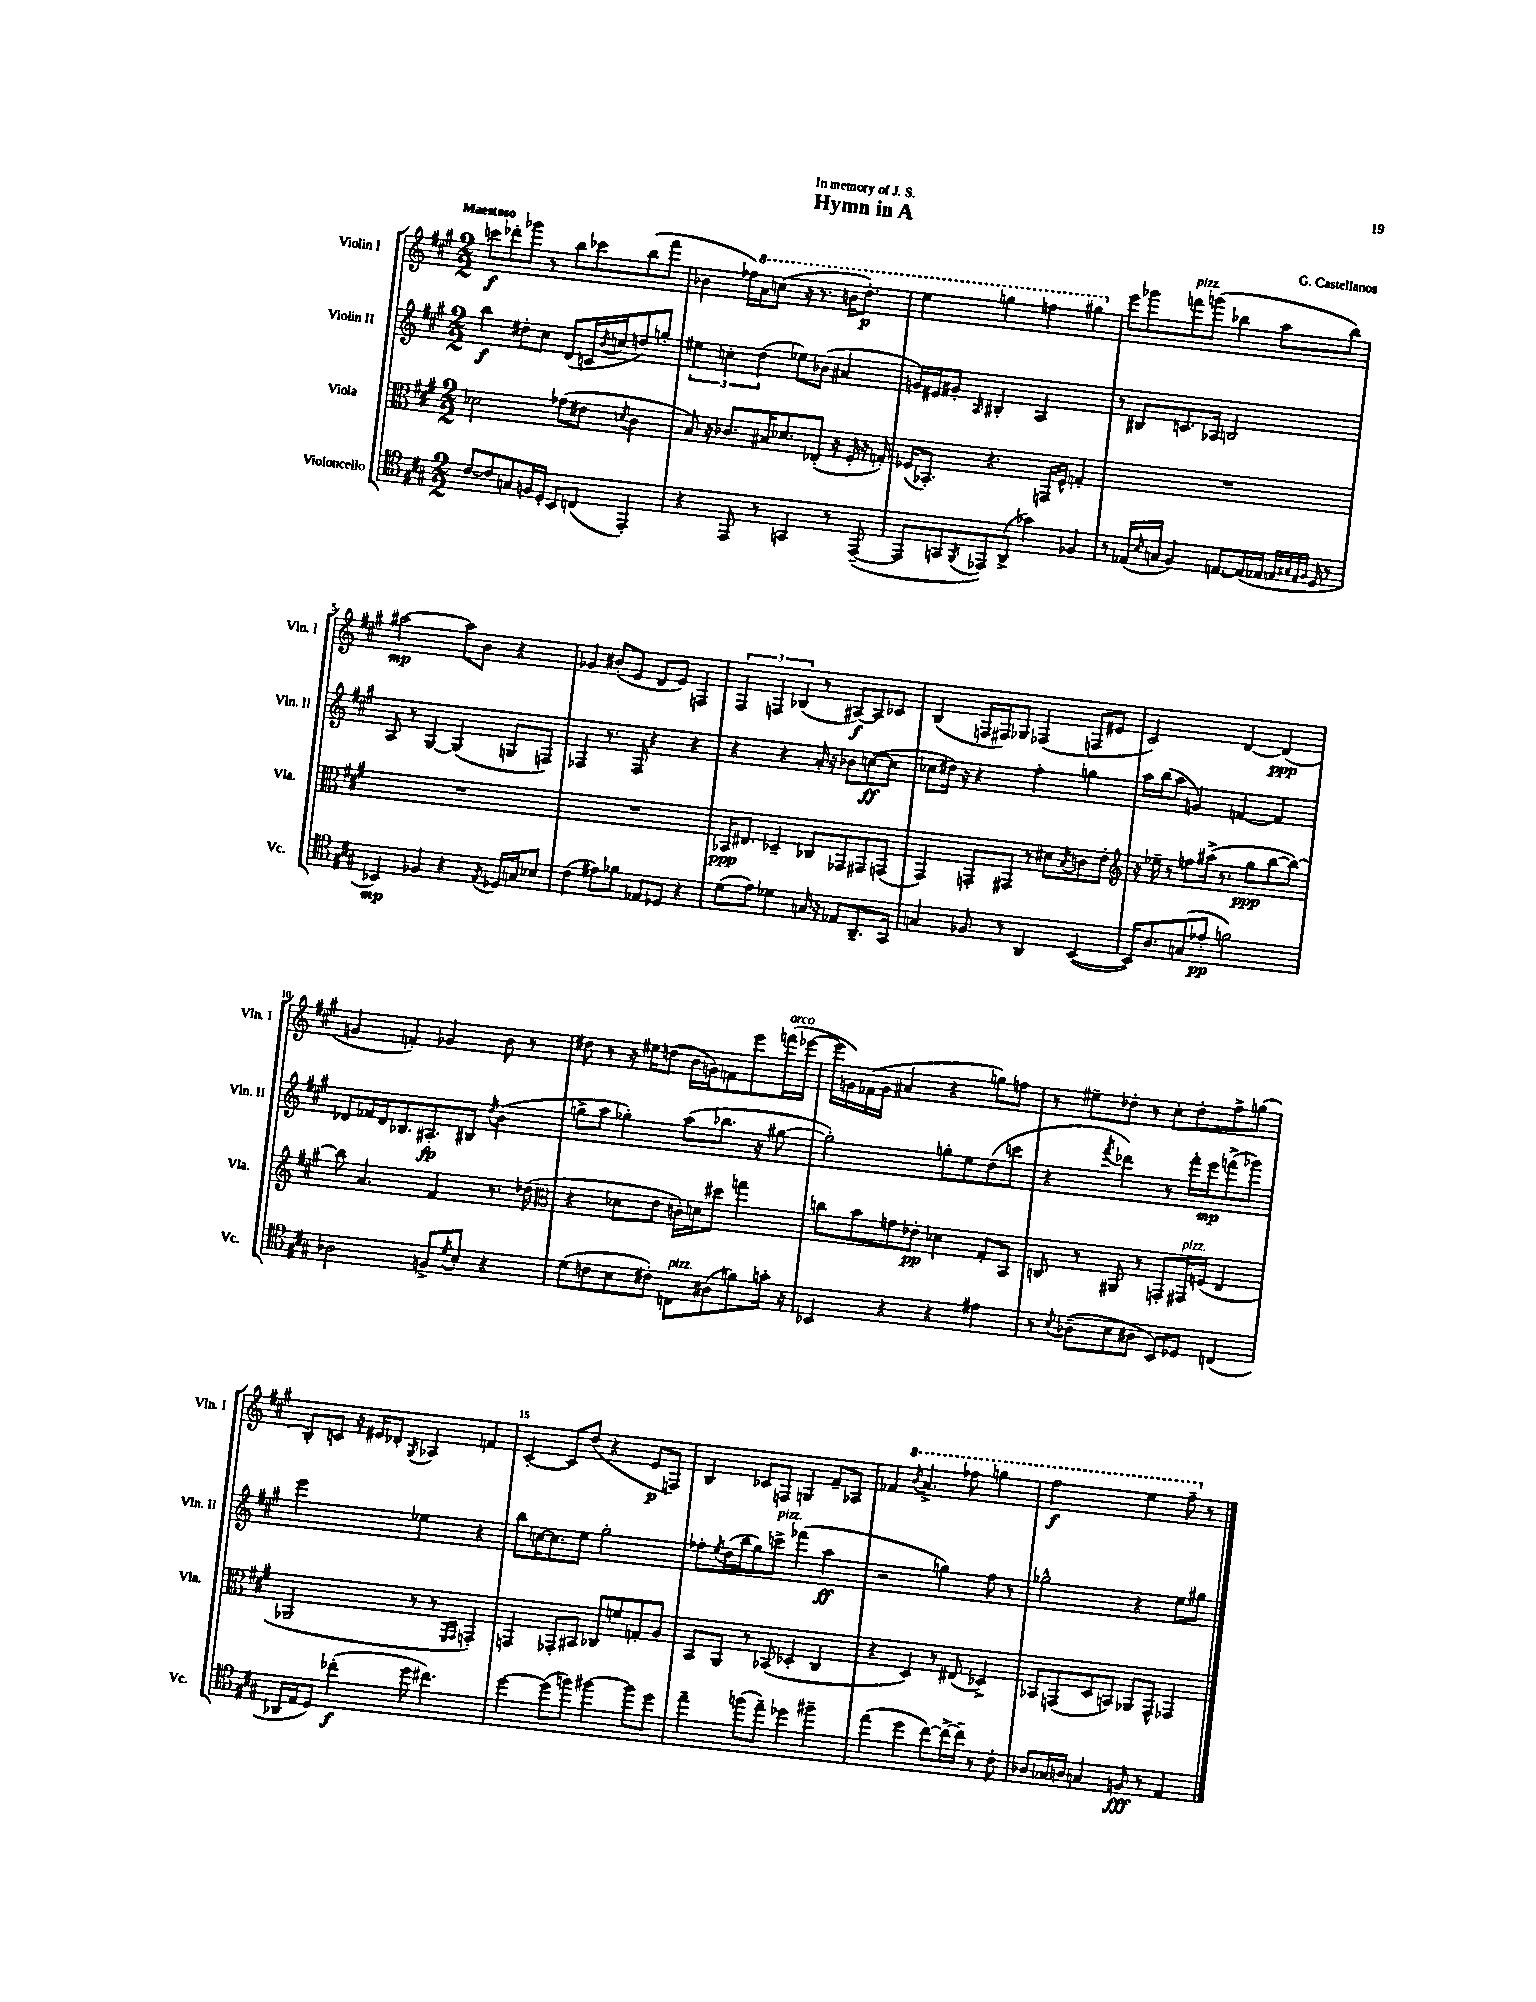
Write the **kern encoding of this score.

**kern	**kern	**kern	**kern
*staff4	*staff3	*staff2	*staff1
*clefC4	*clefC3	*clefG2	*clefG2
*k[f#c#g#]	*k[f#c#g#]	*k[f#c#g#]	*k[f#c#g#]
*M2/2	*M2/2	*M2/2	*M2/2
[8c#	2d-	4bb	8ccc
8c#]	.	.	8ddd-'
8G	.	8dd#'	8ggg-
16F	.	8cc#	8r
16D'	.	.	.
8BB	(8g-	(8d	8bb
(8C	8e#	16c	8ccc-
.	.	8qb	.
.	.	16cc	.
.	8qd	.	.
4EE')	4c#	8dd)	(8bb
.	.	8gg'	8fff#
=	=	=	=
4r	8B)	6ee#	4b-
.	16r	.	.
.	.	6cc'	.
.	8.c-	.	.
8EE	.	.	16ff-)
.	.	.	16aa
.	.	(6dd	.
8r	16B#	.	(8ccc
.	8.d-	.	.
4GG	.	8ee-)	16r
.	.	.	8.r
.	(8E-'	(8b-	.
8r	16r	4a#	16bb
.	16F#'	.	8.ddd')
([8EE~	16r	.	.
.	16G')	.	.
=	=	=	=
8EE]	(16F-	16g)	4eee
.	8.BB-')	16e#	.
8GG	.	8g#'	.
8qFF#	.	16qqA	.
8EE-)	4.r	4B#'	4ggg
(8AA^	.	.	.
4g-)	.	2A	4fff
.	16GG	.	.
.	16F-^^	.	.
4F-	4G'	.	4ggg#
=	=	=	=
8r	1r	8r	8eee
(16E-	.	8B#	8ggg-
16qqB	.	.	.
16G	.	.	.
4F#)	.	8.c	8fff
.	.	.	(8ggg
.	.	16A-	.
[8.E	.	2B	4bb-
(16E]	.	.	.
16E-	.	.	8aa
32qqE	.	.	.
32qqG#	.	.	.
32qqE	.	.	.
32qqF#	.	.	.
16D	.	.	.
8r	.	.	8bb-)
=	=	=	=
4BB-)	1r	8A	[2aa#
.	.	8r	.
4F-	.	[4G#	.
4r	.	(4G#]	8aa#]
.	.	.	8b
8qE	.	.	.
16D-	.	8G	4r
16G	.	.	.
8B-	.	8F)	.
=	=	=	=
(4c#	1r	4F-	4g-
8e#)	.	8.r	(8b#'
8f-	.	.	8e
.	.	16F-	.
8E-	.	4r	8d
8D-	.	.	8e)
4r	.	4r	4F
=	=	=	=
(8d	16BB-	4r	6F#
.	8.E#	.	.
8e)	.	.	.
.	.	.	6F
4d-	4D-~	4r	.
.	.	.	(6B-
16G	8C-	16a'	8r
16r	.	16r	.
8E-	8GG-	8b-	[8A#)
8.AA~	8GG#	([8cc	8A#]
.	(8GG	8cc]	8c-
16GG#	.	.	.
=	=	=	=
4G	4GG#)	8cc-	(4B
.	.	16dd#)	.
.	.	16r	.
8F-	8GG'	4r	16F
.	.	.	16F#)
8r	8GG#	.	8G-
4AA	8r	4ff#'	(4F-
.	8d#	.	.
.	8qB	.	.
([4BB	8c	4gg	8F
.	8e'	.	8e#
=	=	=	=
*	*clefG2	*	*
16BB])	16r	16aa	2c#)
8.A	16ee-~	(16bb	.
.	8r	8aa	.
(8G	8ff	4g)	.
8e-'	(16aa#^	.	.
.	8.r	.	.
2f)	.	[4f	[4d
.	8gg#	.	.
.	[8bb	4f]	(4d]
.	8bb_)	.	.
=	=	=	=
2A-	8bb]	8d-	4g
.	4.a	16f-	.
.	.	16d-	.
.	.	8.B-	4f')
.	.	8.A#'	.
8F^	4f#	.	4g-
8qd	.	.	.
8B'	.	8B#	.
.	.	8qdd	.
4r	8.r	(4b	8b
.	.	.	8r
.	(16dd-	.	.
=	=	=	=
*	*clefC3	*	*
(8d	4r	8gg^	8dd#
8c	.	8aa	8r
8B	8d-	4gg-')	16r
.	.	.	16ee#
8c#')	8e	.	(8dd
8C	16c')	(8aa	16b
.	16d	.	16g)
(8A#	8dd#	8.bb-	8f
8f)	4gg	.	8eee
.	.	16r	.
16g'	.	[8gg#	(16fff
16r	.	.	[16eee-
=	=	=	=
4BB-	8cc	2gg#'])	16eee-]
.	.	.	16g)
.	8b	.	(16f-
.	.	.	16g
4r	8g	.	4a#
.	8e-'	.	.
4r	4d-	8gg'	4r
.	.	8ee	.
4e#	8G#'	(8dd	8gg)
.	8BB	8ccc	8ff
=	=	=	=
8r	8C	4r	8r
8qqB	.	.	.
(8A-~	8r	.	8ee#~
.	.	8qfff#	.
8B	8AA#	4ddd-)	8dd-'
8A#	8r	.	8r
8BB)	8GG'	8r	8cc#'
8D-	16GG#	16fff#'	8dd-'
.	(16F	16eee	.
(4C	4E	(8fff^	8ff#^
.	.	8ggg-)	(8gg
=	=	=	=
16AA-	2AA-	2eee	8B')
16E	.	.	.
8D)	.	.	8c
(4cc-'	.	.	16r
.	.	.	16e#
.	.	.	8d-'
.	.	.	8qG#
8dd	8r	4ee-	4A-
4.cc#)	8r	.	.
.	16qqFF#	.	.
.	16qqGG#	.	.
.	4GG')	4r	4f
=	=	=	=
[4dd	4GG	8bb	[4c#'
.	.	[16cc	.
.	.	8.cc]	.
(8dd]	8GG-'	.	8c#]
8ff)	8BB#	8ee	(8dd
[4ff#	8C-	2gg#'	4r
.	8f	.	.
8ff#]	8G'	.	8e
8dd	8A	.	8F)
=	=	=	=
4ee~	8BB	8ff-'	4B
.	.	8qee	.
.	8AA	(16dd	.
.	.	16bb	.
(8ff	8r	8gg#)	8c-
8ee~)	(8BB-	8ccc^	8F
4dd-	4D-'	(4fff-	4G
4ff#~	4C#	4aa	8f#~
.	.	.	8A-
=	=	=	=
(4ee	4r	2r	4f-
.	.	.	8qbb
4dd	4D)	.	4.aa^
[8cc#)	8r	4gg)	.
16cc#^_	(8E#	.	8fff-
16cc#~]	.	.	.
8r	4D-^)	8ff#	4ggg
8c#'	.	8r	.
=	=	=	=
8A-	8BB-	2gg-^^	2fff#
16G-	(8GG	.	.
16A	.	.	.
4G	8D	.	.
.	8BB)	.	.
8F	8AA-	4r	4eee
8r	8GG^^	.	.
4E	4GG-	8ee	8fff#~
.	.	8gg#	8r
==	==	==	==
*-	*-	*-	*-
